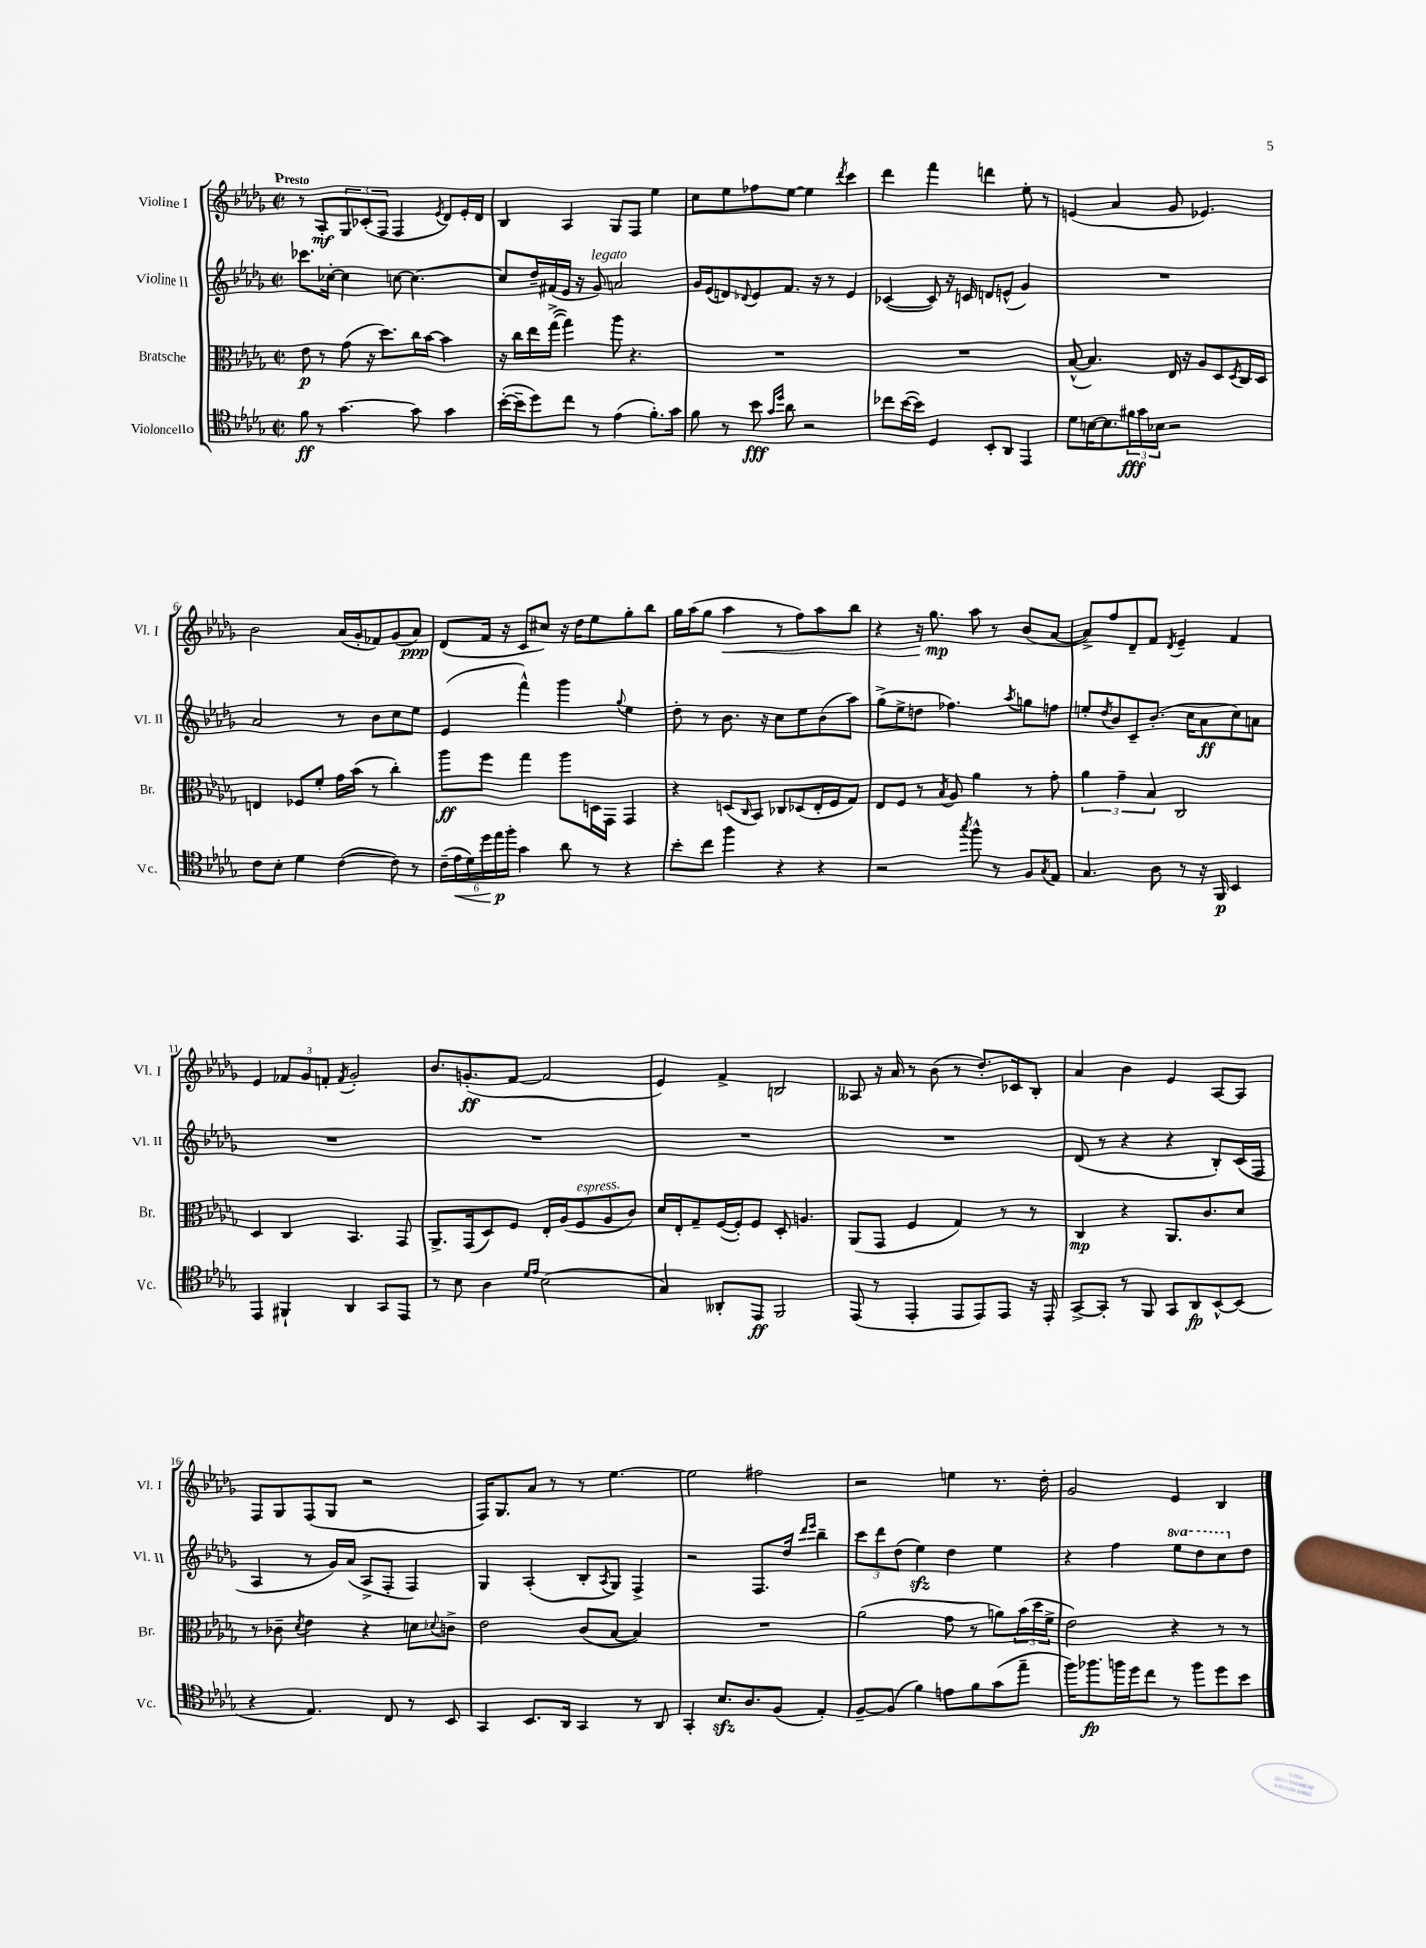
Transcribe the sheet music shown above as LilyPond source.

<<
\new StaffGroup <<
\new Staff = "s0" \with { instrumentName = "Violine I" shortInstrumentName = "Vl. I" } {
    \clef treble \key des \major \defaultTimeSignature \time 2/2 \tempo "Presto"
    r8 aes8-.\mf \tuplet 3/2 { ges8 ces'8-.( f8 } f4 \acciaccatura { ees'8 } des'8) ees'16-. des'16 |
    bes4 aes4 ges8 f8 ees''4 |
    c''8 ees''8 fes''8 ees''8~ ees''4 \acciaccatura { des'''8 } c'''4 |
    des'''4 f'''4 d'''4 ees''8-. r8 |
    e'4( aes'4 ges'8 ees'4.) |
    bes'2 aes'16( ges'16-. fes'8) ges'8( aes'8\ppp) |
    des'8( f'16 r16 c'8 cis''8) r16 des''16 ees''8 ges''8-. bes''8 |
    ges''16 aes''16( ges''8 aes''4\< r8 f''8) aes''8 bes''8 |
    r4 r16 ges''8.\mp\! aes''8 r8 bes'8( aes'8~ |
    aes'8->) f''8 des'8-- f'8 \acciaccatura { des'8 } ees'4-- f'4 |
    ees'4 \tuplet 3/2 { fes'8 ges'8 f'8-. } \acciaccatura { f'8 } ges'2-. |
    bes'8. g'8.-.\ff( f'8~ f'2 |
    ees'4) f'4-> b2 |
    aeses8 r16 aes'16 r8 bes'8( r8 des''8.-.) ces'16 bes8-. |
    aes'4 bes'4 ees'4 aes8~ aes8 |
    f8 ges8 f8( ges8 r2 |
    f16) ges8. aes'8 r8 r8 ees''4.~ |
    ees''2 fis''2 |
    r2 e''4 r8. des''16-. |
    ges'2 ees'4 bes4 \bar "|." |
}
\new Staff = "s1" \with { instrumentName = "Violine II" shortInstrumentName = "Vl. II" } {
    \clef treble \key des \major \defaultTimeSignature \time 2/2 \set Staff.ottavationMarkups = #ottavation-simple-ordinals
    ces'''8. ces''16~-. ces''4 c''8~ c''4.~ |
    c''8 des''16-- fis'16( ees'16 r16 ges'8^\markup { \italic "legato" }) a'2 |
    ges'16 ees'16( d'8) \appoggiatura { des'8 } ees'8 f'8. r16 r8 ees'4 |
    ces'4~( ces'8) r16 c'16 d'8 e'8-^( ges'4) |
    R1 |
    aes'2 r8 bes'8 c''8 ees''8 |
    ees'4( f'''4-^) ges'''4 \appoggiatura { ges''8 } ees''4 |
    des''8-. r8 bes'8. r16 c''8 ees''8 bes'8( aes''8) |
    ges''8->( ees''8-> d''8 fes''4.) \acciaccatura { aes''8 } g''8 f''8 |
    e''8-. \acciaccatura { des''8 } bes'8 c'8-- bes'8.-.( c''16 aes'8\ff c''8) a'8 |
    R1 |
    R1 |
    R1 |
    R1 |
    des'8( r8 r4 r4 bes8-.) c'16( f16 |
    aes4 r8 ges'16) aes'16( aes8-> f8-. f4) |
    ges4 aes4-.( bes8-. \acciaccatura { aes8 } ges8) f4-> |
    r2 f8. des''16 \grace { des'''16 ees'''16 } bes''4-- |
    \tuplet 3/2 { c'''8 des'''8 des''8( } ees''4\sfz) des''4 ees''4 |
    r4 f''4 \ottava #1 ees'''8 des'''8 c'''8 \ottava #0 des''8 \bar "|." |
}
\new Staff = "s2" \with { instrumentName = "Bratsche" shortInstrumentName = "Br." } {
    \clef alto \key des \major \defaultTimeSignature \time 2/2
    ees'8\p r8 ges'8( r16 des''8.) c''16 bes'16~ bes'4 |
    r16 c''16 ees''16 ges''16~->( ges''4) aes''8 r4. |
    R1 |
    R1 |
    bes8~-^( bes4.) ees16 r16 aes8 des8 \acciaccatura { des8 } c16 des16 |
    e4 fes8 f'8-. ges'16 bes'16( r8 c''4-.) |
    aes''8\ff f''8 ges''4 aes''8 d16 ges,16 ges,4 |
    r4 d8( \grace { c16 } bes,8) ces8 des8( ees16-. f16 ges8) |
    ees8 f8 r8 \acciaccatura { bes8 } aes8 aes'4 r8 ges'8-. |
    \tuplet 3/2 { aes'4 ges'4-- bes4 } c2 |
    des4 c4 bes,4. ges,8 |
    aes,8.-> ges,16( des8) f8 ees16-. aes16( f8^\markup { \italic "espress." } aes8 c'8) |
    des'16 ees16-. ges8-- f16~( f16-.) f8 des8-. a4. |
    aes,8( ges,8 f4 ges4) r8 r8 |
    c4\mp r4 aes,8. c'8. des'8 |
    r8 ces'8-- \acciaccatura { des'8 } ees'4 r4 d'8 \appoggiatura { des'8 } c'8-> |
    ees'2 c'8( bes8~ bes4) |
    R1 |
    aes'2( ges'8 r8 a'8) \tuplet 3/2 { bes'16( des''16 f'16-> } |
    ees'2) r4 r8 r8 \bar "|." |
}
\new Staff = "s3" \with { instrumentName = "Violoncello" shortInstrumentName = "Vc." } {
    \clef tenor \key des \major \defaultTimeSignature \time 2/2
    f'8\ff r8 ges'4.~ ges'8 ges'4 |
    bes'16~-.( bes'16-- des''8) c''8 r8 ees'4( f'8.-.) ges'16 |
    f'8 r8 bes'8\fff \grace { ges'16 des''16 } aes'8 r2 |
    ces''8 bes'16~( bes'16) des4 bes,8-. aes,8 ees,4 |
    des'8 b16~ b8. \tuplet 3/2 { fis'16\fff ges'16 bes16 } r2 |
    c'8 bes8-. des'4 c'4~( c'8) r8 |
    \tuplet 6/4 { c'16--( ees'16\< des'16) des''16 ees''16\p\! f''16-. } ges'4 aes'8 r8 r4 |
    bes'8-. c''8 f''4 r4 r4 |
    r2 \acciaccatura { ges''8 } f''8-^ r8 f8 \acciaccatura { ges8 } ees8 |
    ges4. aes8 r8 r16 f,16\p bes,4 |
    ees,4 fis,4-! aes,4 ges,8 ees,8 |
    r8 bes8 aes4 \grace { des'16 ees'16 } bes2( |
    ges4) aeses,8-. ees,8\ff f,2 |
    ees,8( r8 ees,4-. ees,8 ees,8) ees,8 r16 ees,16-. |
    ges,8~-> ges,8-. r8 f,8 ges,8 aes,8\fp bes,8~-^ bes,8( |
    r4 ees4.) c8 r8 bes,8 |
    ges,4 bes,8. aes,16 ges,4 r8 aes,8 |
    ges,4-. bes8.\sfz aes8. f8( ees4-.) |
    f8~-- f8( f'4) e'8 f'8 ges'8( ees''8-- |
    f''16) fes''8.\fp f''16 des''16 c''8 r8 f''8 des''8 bes'8 \bar "|." |
}
>>
>>
